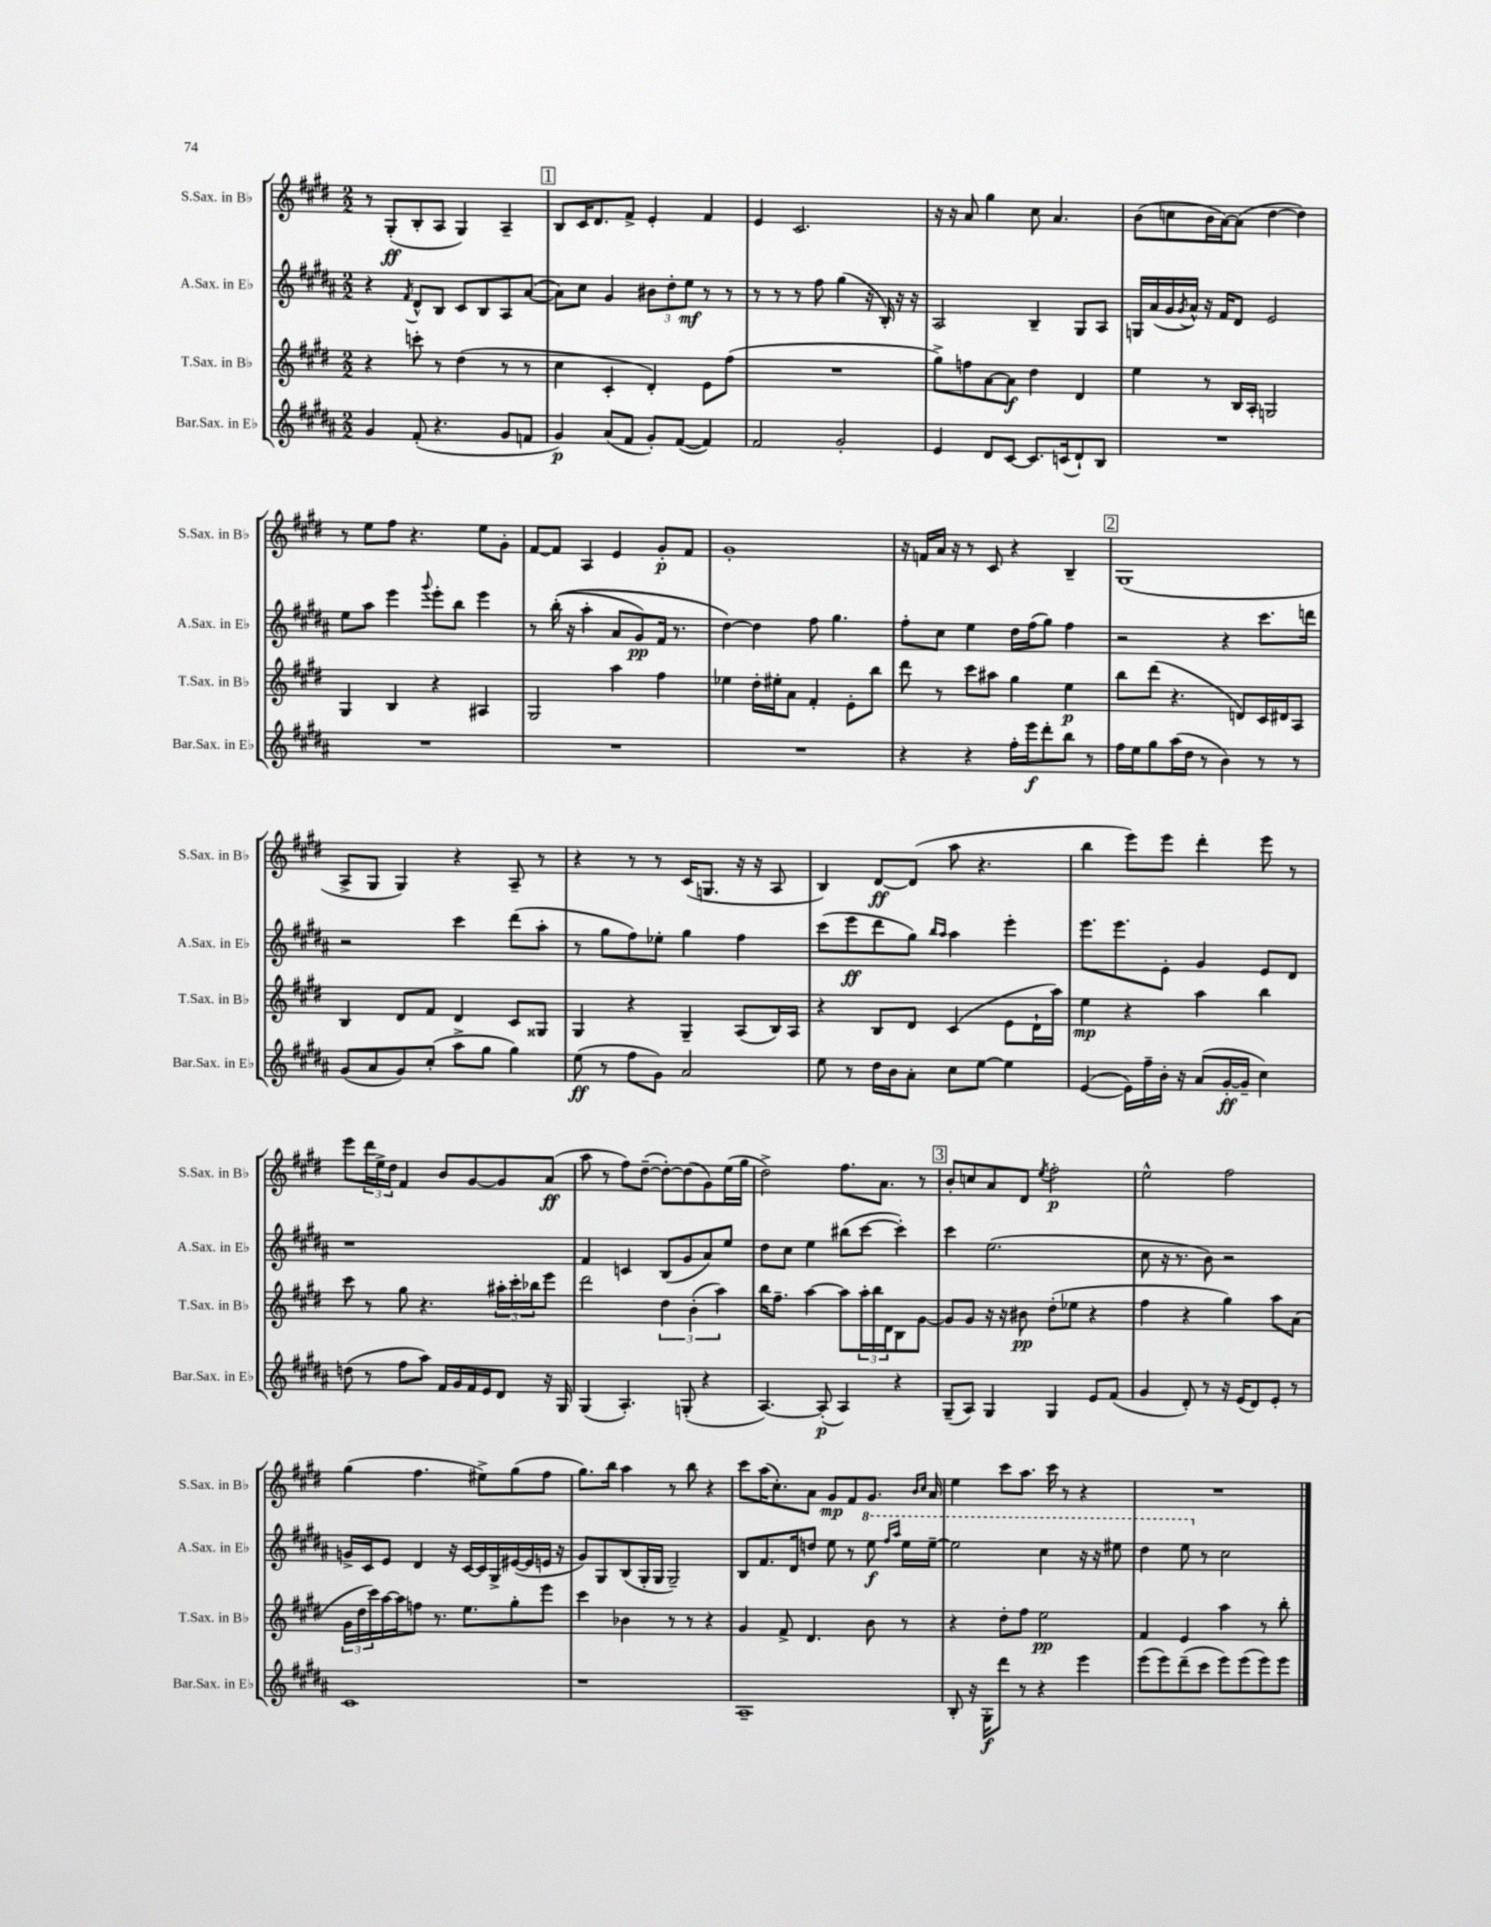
<<
\new StaffGroup <<
\new Staff = "s0" \with { instrumentName = "S.Sax. in Bb" shortInstrumentName = "S.Sax. in Bb" } {
    \clef treble \key e \major \numericTimeSignature \time 2/2
    r8 gis8-.\ff( b8-. a8 gis4) a4-- |
    \mark \markup { \box "1" } b8 cis'16 dis'8. fis'8-> e'4-. fis'4 |
    e'4 cis'2. |
    r16 r16 a'8 gis''4 cis''8 a'4. |
    b'8( c''8 b'16 a'16~) a'8( dis''4~ dis''4) |
    r8 e''8 fis''8 r4. e''8 gis'8-. |
    fis'8~ fis'8 a4 e'4 gis'8-.\p fis'8 |
    gis'1-. |
    r16 f'16 a'16 r16 r8 cis'8 r4 b4-- |
    \mark \markup { \box "2" } gis1( |
    a8-> gis8 gis4) r4 a8-- r8 |
    r4 r8 r8 cis'16( g8. r16 r16 a8 |
    b4) dis'8~\ff dis'8( a''8 r4. |
    b''4 e'''8) e'''8 dis'''4-. e'''8 r8 |
    e'''8 \tuplet 3/2 { dis'''16 e''16-> dis''16 } fis'4 b'8 gis'8~ gis'8 a'8\ff( |
    a''8 r8 fis''8) dis''8~--( dis''8~-.) dis''8( gis'8) e''16( gis''16 |
    dis''2->) fis''8. a'8. r8 |
    \mark \markup { \box "3" } b'8-. c''8 a'8 dis'8 \acciaccatura { e''8 } fis''2-.\p |
    e''2-^ fis''2 |
    gis''4( fis''4. eis''8->) gis''8( fis''8 |
    gis''8.) b''16 a''4 r8 b''8 r4 |
    cis'''8 a''16( cis''8.-.) a'8 gis'8\mp fis'8 gis'8. \grace { b'16 cis''16 } a'16 |
    e''4 cis'''8 a''8. cis'''16 r8 r4 |
    R1 \bar "|." |
}
\new Staff = "s1" \with { instrumentName = "A.Sax. in Eb" shortInstrumentName = "A.Sax. in Eb" } {
    \clef treble \key b \major \numericTimeSignature \time 2/2
    r4 \acciaccatura { fis'8 } dis'8-^ b8 cis'8 b8 ais8 ais'8~( |
    \mark \markup { \box "1" } ais'8) cis''8 gis'4 \tuplet 3/2 { bis'8 dis''8-. e''8\mf } r8 r8 |
    r8 r8 r8 fis''8 gis''4( r16 b16-.) r16 r16 |
    ais2 b4-- gis8 ais8 |
    g16 ais'16( gis'16 \acciaccatura { gis'8 } ais'16-^) r16 fis'16 dis'8 e'2 |
    e''8 ais''8 e'''4 \appoggiatura { gis'''8 } e'''8-. b''8 e'''4 |
    r8 b''16-.(\( r16 ais''4-. ais'8 gis'8\pp) fis'16 r8. |
    dis''4~\) dis''4 fis''8 gis''4. |
    fis''8-. cis''8 e''4 dis''16 fis''16( gis''8) fis''4 |
    \mark \markup { \box "2" } r2 r4 cis'''8. d'''16 |
    r2 cis'''4 dis'''8( ais''8-. |
    r8 gis''8 fis''8) ees''8-. gis''4 fis''4 |
    cis'''8( e'''8\ff dis'''8 gis''8) \grace { b''16 ais''16 } ais''4 e'''4-. |
    e'''8. e'''8. e'8-. gis'4 e'8 dis'8 |
    r1 |
    fis'4 c'4 b8( gis'8 ais'8) e''8 |
    dis''8 cis''8 e''4 bis''8( cis'''8~ cis'''4-.) |
    \mark \markup { \box "3" } cis'''4 e''2.( |
    cis''8 r16 r8. b'8) r2 |
    g'16-> cis'16 e'8 dis'4 r16 cis'16~ cis'16 gis16-> eis'16~( eis'16 e'16 r16 |
    gis'8) gis8 b8( gis16-. gis16 gis2--) |
    b8 fis'8. dis'16 d''8 e''8 r8 \ottava #1 e'''8\f \grace { fis'''16 ais'''16 } e'''16 e'''16~-- |
    e'''2 cis'''4 r16 r16 eis'''8 |
    dis'''4 e'''8 \ottava #0 r8 cis''2 \bar "|." |
}
\new Staff = "s2" \with { instrumentName = "T.Sax. in Bb" shortInstrumentName = "T.Sax. in Bb" } {
    \clef treble \key e \major \numericTimeSignature \time 2/2
    r4 c'''8-. r8 dis''4( r8 r8 |
    \mark \markup { \box "1" } cis''4 cis'4-. dis'4-.) e'8 fis''8( |
    R1 |
    gis''8->) f''8 a'8~ a'8\f dis''4 dis'4 |
    e''4 r8 b16 a16-. g2 |
    gis4 b4 r4 ais4 |
    gis2 a''4 fis''4 |
    ees''4 dis''16-. eis''16-. a'8 fis'4-. e'8-. b''8 |
    dis'''8 r8 cis'''8 ais''8 gis''4 e''4\p |
    \mark \markup { \box "2" } b''8 dis'''8( r4. d'8) cis'16 dis'16 a8 |
    b4 dis'8 fis'8 dis'4 cis'8 gisis8 |
    gis4 r4 gis4-- a8( b16) a16 |
    r4 b8 dis'8 cis'4( e'8 dis'16-! a''16) |
    e''4\mp r4 a''4 b''4 |
    cis'''8 r8 gis''8 r4. \tuplet 3/2 { ais''16-. cis'''16-. bes''16 } e'''8 |
    dis'''2 \tuplet 3/2 { dis''4 b'4-.( a''4) } |
    b''16 fis''8.-- a''4~ a''8 \tuplet 3/2 { a''16-. b''16 dis'16 } b8 gis'8~ |
    \mark \markup { \box "3" } gis'8 gis'8 r16 r16 bis'8\pp dis''8-.( ees''8 r4 |
    fis''4 r4 gis''4) a''8 a'8( |
    \tuplet 3/2 { gis'16 dis''16 cis'''16) } a''16~ a''16 f''8 r8. e''8. gis''8-. e'''8 |
    cis'''4 bes'4 r8 r8 r4 |
    gis'4 fis'8-> dis'4. b'8 r8 |
    r4 dis''8-. fis''8 e''2\pp |
    fis'4 e'4 a''4 r8 b''8-. \bar "|." |
}
\new Staff = "s3" \with { instrumentName = "Bar.Sax. in Eb" shortInstrumentName = "Bar.Sax. in Eb" } {
    \clef treble \key b \major \numericTimeSignature \time 2/2
    gis'4 fis'8-.( r4. gis'8 f'8 |
    \mark \markup { \box "1" } gis'4\p) ais'8( fis'8 gis'8-.) fis'8~( fis'4) |
    fis'2 gis'2-. |
    e'4 dis'8 cis'8~ cis'8. c'16( dis'8-!) b8 |
    R1 |
    R1 |
    R1 |
    R1 |
    r4 r4 fis''16-. e'''16\f dis'''8-. b''8 r8 |
    \mark \markup { \box "2" } fis''16 e''16 gis''8 ais''16( dis''16 r8 b'4) r8 r8 |
    gis'8( ais'8 gis'8) cis''8-.( ais''8-> gis''8 gis''4) |
    e''8\ff( r8 fis''8 gis'8) ais'2 |
    e''8 r8 dis''16 b'16 ais'8-. cis''8 e''8~ e''4 |
    e'4~( e'16) fis''16-- b'16-. r16 ais'8( gis'16~-.\ff gis'16-- cis''4) |
    d''8( r8 fis''8 ais''8) fis'16 gis'16 fis'16 e'16 dis'8 r16 gis16 |
    gis4( ais4.-.) g8-.( r4 |
    ais4.~) ais8-.\p( ais4) r4 |
    \mark \markup { \box "3" } gis8--( ais8) gis4 gis4 e'8 fis'8( |
    gis'4 dis'8-.) r8 r16 e'16( dis'8) e'8-. r8 |
    cis'1 |
    r1 |
    ais1-- |
    b8-. r16 gis16-.\f dis'''8 r8 r4 e'''4 |
    e'''8( e'''8) dis'''8--( cis'''8 e'''8) e'''8( e'''8) e'''8 \bar "|." |
}
>>
>>
\layout { \context { \Score \remove "Bar_number_engraver" } }
